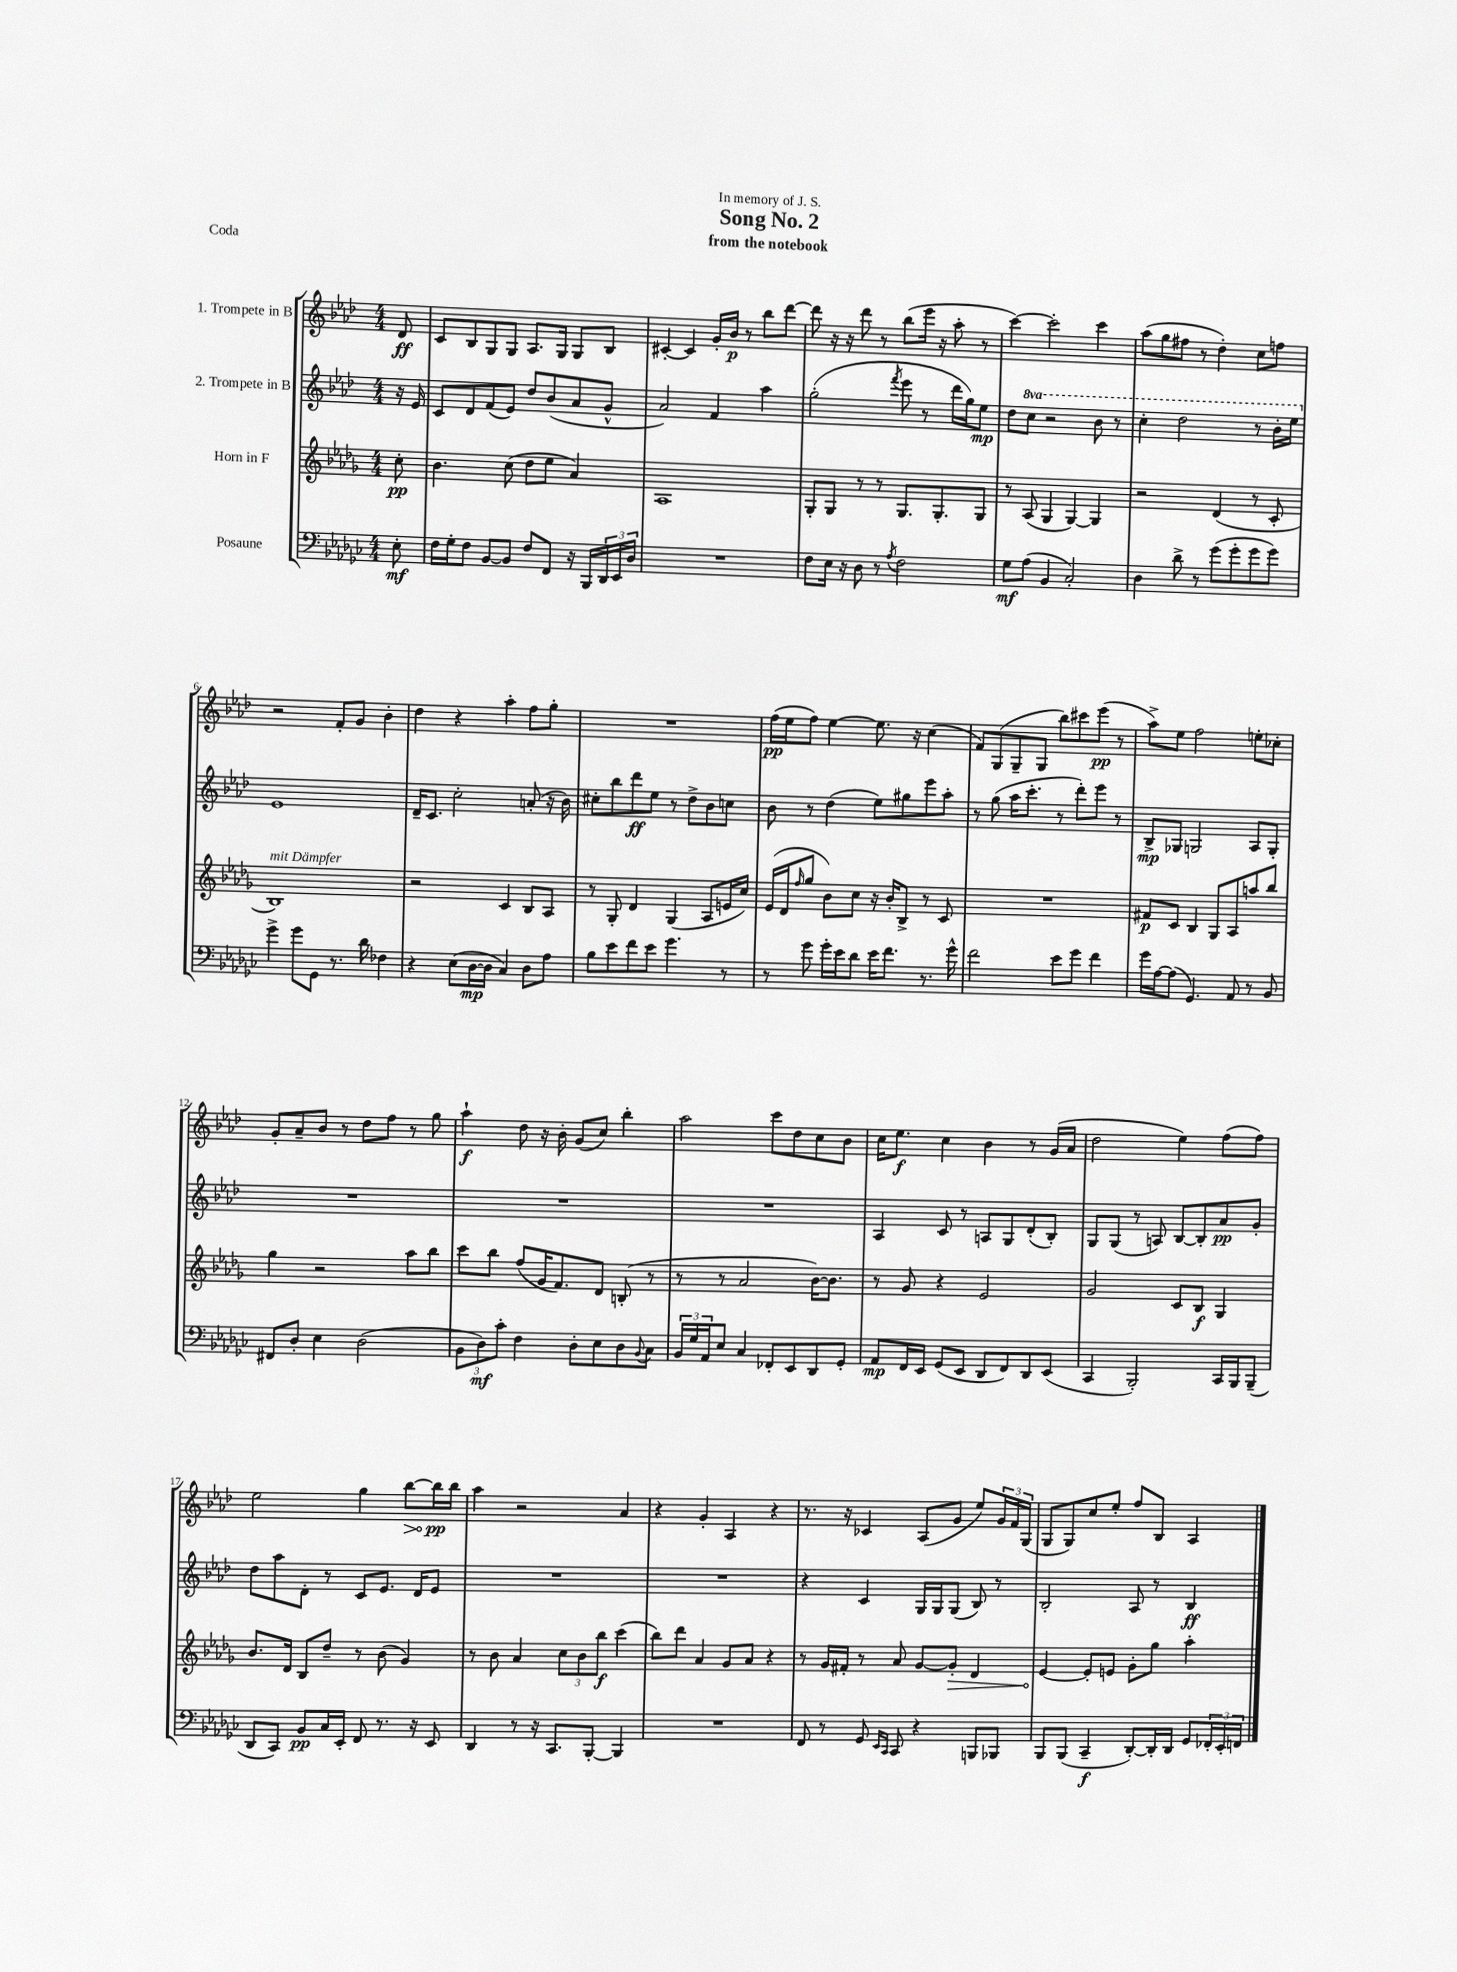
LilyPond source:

\header { title = "Song No. 2" subtitle = "from the notebook" dedication = "In memory of J. S." piece = "Coda" }
<<
\new StaffGroup <<
\new Staff = "s0" \with { instrumentName = "1. Trompete in B" } {
    \clef treble \key aes \major \numericTimeSignature \time 4/4 \partial 8
    des'8\ff |
    c'8 bes8 g8 g8 aes8. g16 g8 bes8 |
    cis'4~-. cis'4 g'16-. bes'16\p r8 bes''8 des'''8~ |
    des'''8 r16 r16 des'''8 r8 bes''8( ees'''16 r16 aes''8-. r8 |
    c'''4~) c'''2-. c'''4 |
    aes''8( g''8 fis''8 r8 des''4-.) c''8 f''8 |
    r2 f'8-. g'8 bes'4-. |
    des''4 r4 aes''4-. f''8 g''8-. |
    R1 |
    f''16\pp( ees''16 f''8) ees''4~ ees''8. r16 c''4( |
    f'8) g8( g8-- g8 bes''8) cis'''8 ees'''8\pp( r8 |
    aes''8->) ees''8 f''2 e''8-. ces''8-. |
    g'8-. aes'8-- bes'8 r8 des''8 f''8 r8 g''8 |
    aes''4-!\f des''8 r16 bes'16-. g'8( c''8) bes''4-. |
    aes''2 c'''8 des''8 c''8 bes'8 |
    c''16 ees''8.\f c''4 bes'4 r8 g'16( aes'16 |
    des''2 ees''4) f''8( f''8) |
    ees''2 g''4 \once \override Hairpin.circled-tip = ##t bes''8~\> bes''16\pp\! bes''16 |
    aes''4 r2 aes'4 |
    r4 g'4-. aes4 r4 |
    r8. r16 ces'4 aes8( g'8 ees''8) \tuplet 3/2 { g'16 f'16 g16( } |
    g8 g8) c''8 ees''8-. f''8 bes8 aes4 \bar "|." |
}
\new Staff = "s1" \with { instrumentName = "2. Trompete in B" } {
    \clef treble \key aes \major \numericTimeSignature \time 4/4 \set Staff.ottavationMarkups = #ottavation-simple-ordinals \partial 8
    r16 ees'16 |
    c'8 des'8 f'8( ees'8) des''8 bes'8( aes'8 g'8-^ |
    aes'2) f'4 aes''4 |
    g''2-.( \acciaccatura { f'''8 } ees'''8 r8 des'''16 g''16) ees''8\mp |
    des''8 \ottava #1 c'''8 r2 bes''8 r8 |
    c'''4-. des'''2 r8 bes''16-. ees'''16 \ottava #0 |
    ees'1 |
    des'16-- c'8. c''2-. a'8-.( r16 bes'16) |
    cis''8-. bes''8 des'''8\ff ees''8 r8 des''8-> bes'8 c''8 |
    bes'8 r8 des''4( ees''8) gis''8 ees'''8 aes''8-. |
    r8 g''8( aes''16 c'''8.-. r8 des'''8-.) ees'''8 r8 |
    bes8->\mp ges8 g2 aes8 g8-. |
    R1 |
    R1 |
    R1 |
    aes4 c'8 r8 a8 g8 des'8-.( bes8-.) |
    g8 g8( r8 a8) bes8~ bes8-. aes'8\pp g'8-. |
    des''8 aes''8 des'8-. r8 c'8 ees'8. des'16 ees'8 |
    R1 |
    R1 |
    r4 c'4 g16 g16 g8( bes8) r8 |
    bes2-. aes8 r8 bes4\ff \bar "|." |
}
\new Staff = "s2" \with { instrumentName = "Horn in F" } {
    \clef treble \key des \major \numericTimeSignature \time 4/4 \partial 8
    c''8-.\pp |
    bes'4. c''8( des''8 ees''8 aes'4) |
    aes1 |
    ges8-. ges8 r8 r8 ges8. ges8.-. ges8 |
    r8 aes8( ges4 ges4~) ges4 |
    r2 des'4( r8 c'8-. |
    bes1^\markup { \italic "mit Dämpfer" }) |
    r2 c'4 bes8 aes8 |
    r8 ges8-. des'4 ges4( aes8 e'16 c''16) |
    ees'16( des'16 \grace { f''16 } ges''8 bes'8) c''8 r16 bes'16-. bes8-> r8 c'8 |
    R1 |
    fis'8\p c'8 bes4 ges8 aes8 a''8 bes''8 |
    ges''4 r2 aes''8 bes''8 |
    c'''8 bes''8 f''8( ges'16 f'8.) des'8 b8-.( r8 |
    r8 r8 aes'2 bes'16~) bes'8. |
    r8 ges'8 r4 ees'2 |
    ges'2 c'8 bes8\f ges4 |
    bes'8. des'16 bes8 des''8-- r8 bes'8( ges'4) |
    r8 bes'8 aes'4 \tuplet 3/2 { c''8 bes'8 bes''8\f } c'''4( |
    bes''8) des'''8 aes'4 ges'8 aes'8 r4 |
    r8 ges'16 fis'16-. r8 aes'8 ges'8~ \once \override Hairpin.circled-tip = ##t ges'8-.\> des'4 |
    ees'4~\! ees'8-. e'8 ges'8-. ges''8 aes''4-. \bar "|." |
}
\new Staff = "s3" \with { instrumentName = "Posaune" } {
    \clef bass \key ges \major \numericTimeSignature \time 4/4 \partial 8
    ees8-.\mf |
    f16 ges16-. f8 bes,8~ bes,8 f8 f,8 r16 bes,,16 \tuplet 3/2 { des,16 ees,16 des16 } |
    R1 |
    f8 ees16 r16 des8 r8 \acciaccatura { aes8 } f2 |
    ges8\mf aes8( bes,4 ces2-.) |
    des4 des'8-> r8 ges'8( ges'8-. ges'8 ges'8) |
    ges'4-> ges'8 ges,8 r8. des'16 fes4 |
    r4 ees8( des16~\mp des16 ces4) des8 aes8 |
    bes8 ees'8 f'8 ees'8 ges'4. r8 |
    r8 ges'8 ges'16-. ees'16 des'8 ees'16 f'8. r8. ges'16-^ |
    f'2 ees'8 ges'8 f'4 |
    ges'16 aes16~ aes8( ges,4.) aes,8 r8 bes,8 |
    fis,8 des8-. ees4 des2( |
    \tuplet 3/2 { bes,8 des8\mf) ces'8-. } f4 des8-. ees8 des8 \appoggiatura { bes,8 } ces8 |
    \tuplet 3/2 { bes,16 ges16 aes,16 } ees8 ces4 fes,8-. ees,8 des,8 ges,8-. |
    aes,8\mp f,16 ees,16 ges,8( ees,8 des,8 f,8) des,8 ees,8( |
    ces,4 bes,,2-.) ces,16 bes,,16 bes,,8--( |
    des,8 ces,8) bes,8\pp ces16 ees,16-. f,8 r8. r16 ees,8 |
    des,4 r8 r16 ces,8. bes,,8~-. bes,,4 |
    R1 |
    f,8 r8 ges,8 \grace { ees,16 ces,16 } ces,8 r4 b,,8 bes,,8 |
    bes,,8 bes,,8( ces,4--\f des,8~-.) des,16-. des,16 ges,8 \tuplet 3/2 { fes,16-. ees,16-. f,16 } \bar "|." |
}
>>
>>
